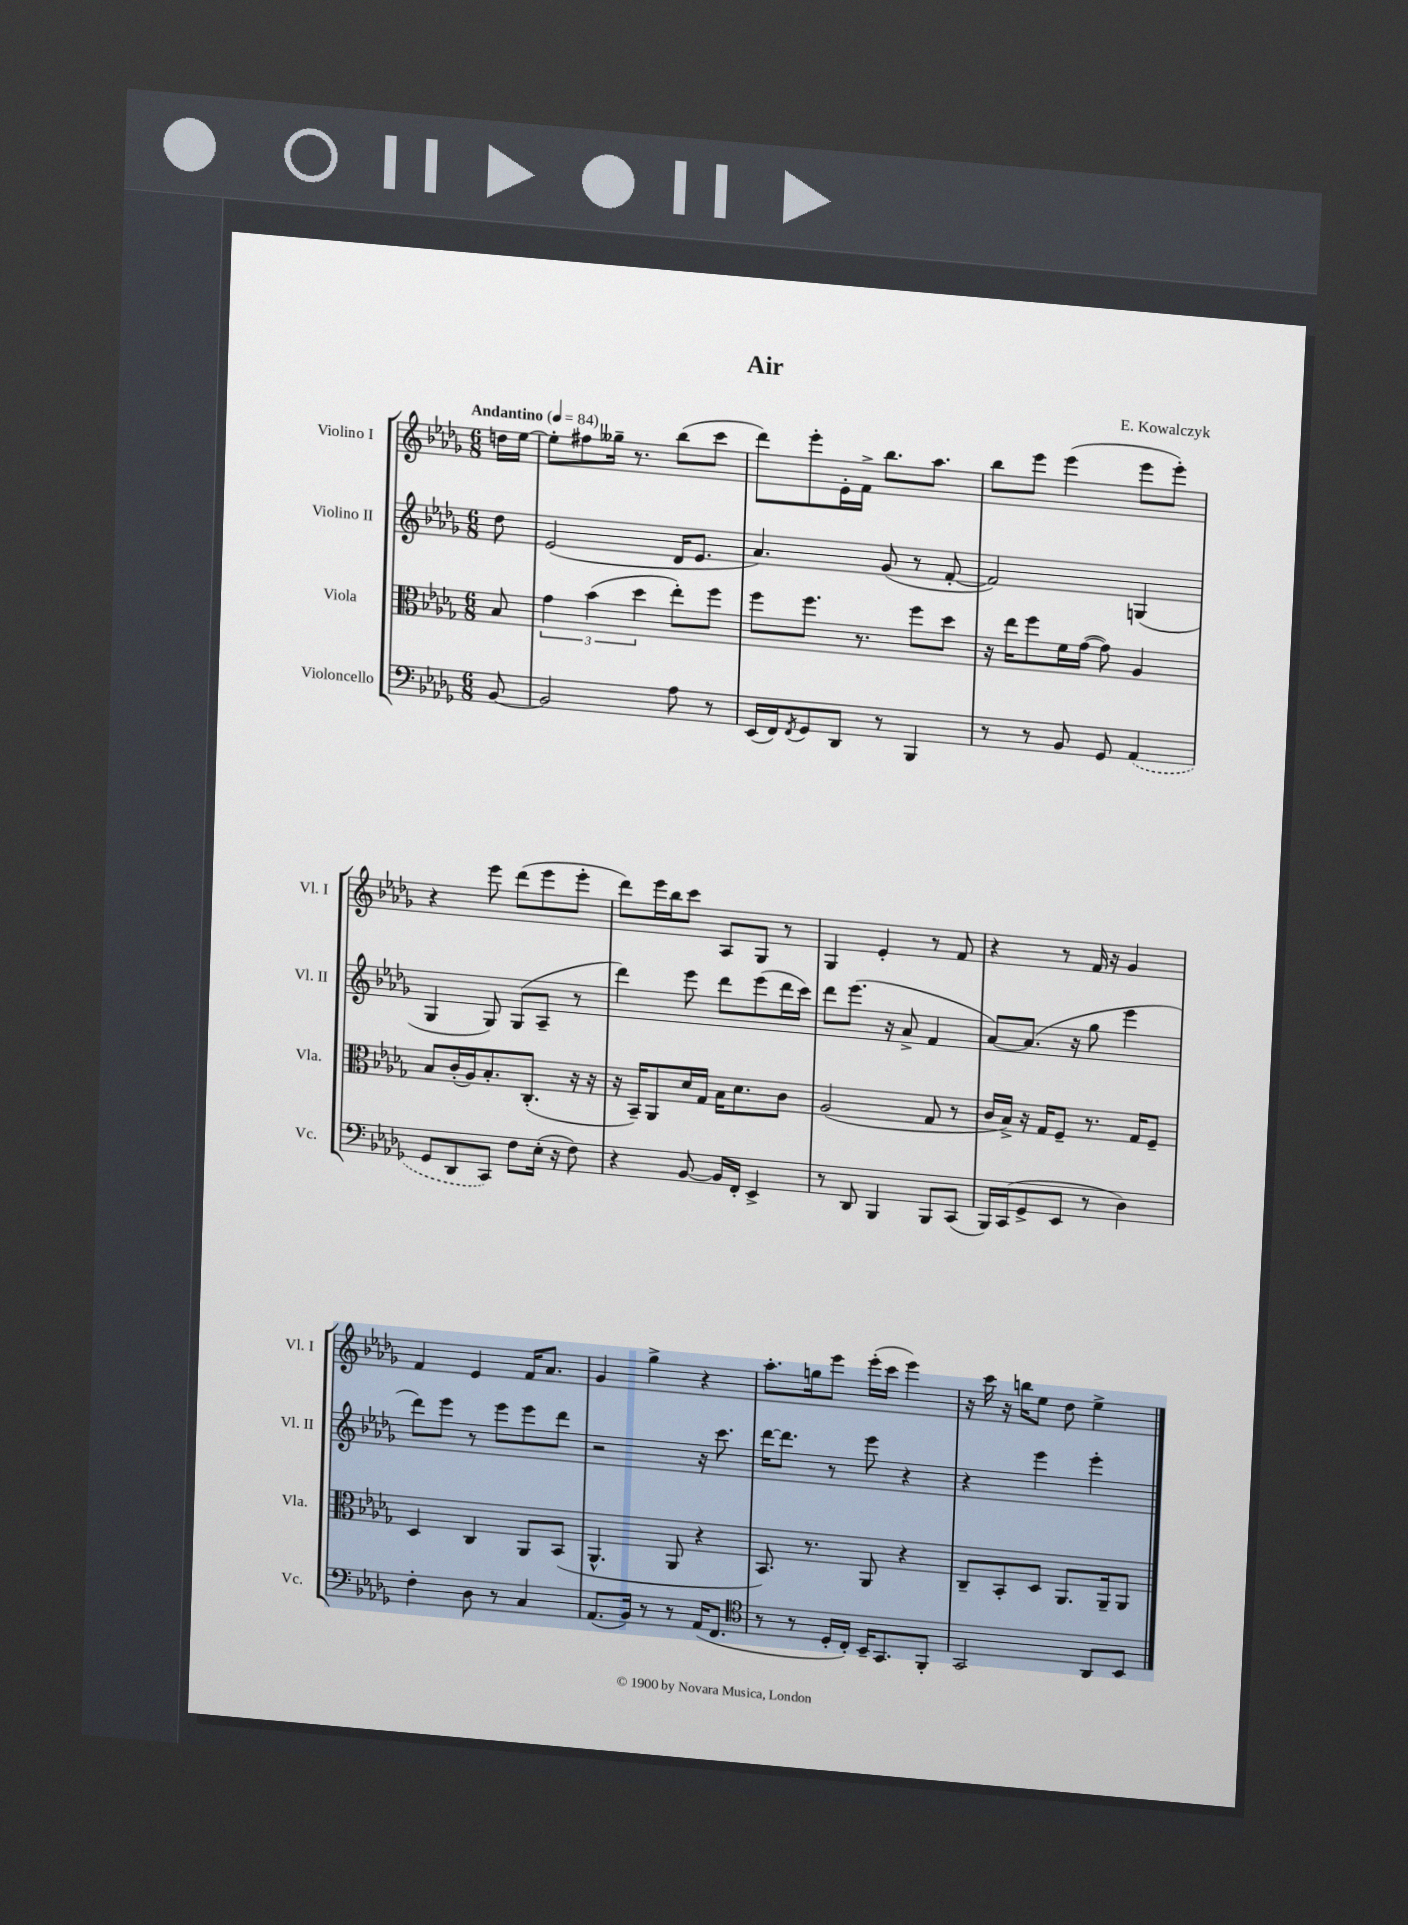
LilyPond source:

\header { title = "Air" composer = "E. Kowalczyk" }
<<
\new StaffGroup <<
\new Staff = "s0" \with { instrumentName = "Violino I" shortInstrumentName = "Vl. I" } {
    \clef treble \key des \major \numericTimeSignature \time 6/8 \partial 8 \tempo "Andantino" 4 = 84
    d''16 ees''16~ |
    ees''8-. fis''8 geses''16-- r8. bes''8( c'''8 |
    des'''8) ees'''8-. ees'16-. f'16-> bes''8. aes''8. |
    bes''8 ees'''8 ees'''4( ees'''8 ees'''8-.) |
    r4 ees'''8 des'''8( ees'''8 ees'''8-. |
    des'''8) ees'''16 bes''16 c'''8 aes8 ges8 r8 |
    ges4 ees'4-. r8 f'8 |
    r4 r8 f'16 r16 ges'4 |
    f'4 ees'4 f'16 aes'8. |
    ges'4 ges''4-> r4 |
    aes''8.-. g''16 ees'''8 ees'''16-.( c'''16 ees'''4) |
    r16 c'''16 r16 b''16 ees''8 des''8 ees''4-> \bar "|." |
}
\new Staff = "s1" \with { instrumentName = "Violino II" shortInstrumentName = "Vl. II" } {
    \clef treble \key des \major \numericTimeSignature \time 6/8 \partial 8
    des''8 |
    ees'2( des'16 ees'8. |
    aes'4.) ges'8( r8 f'8~-. |
    f'2) g4( |
    ges4 ges8) ges8( aes8-- r8 |
    des'''4) ees'''8 des'''8 ees'''8( des'''16 c'''16) |
    des'''8 ees'''8.( r16 aes'8-> f'4 |
    aes'8~) aes'8.( r16 ges''8 ees'''4 |
    des'''8) ees'''8 r8 ees'''8 ees'''8 des'''8 |
    r2 r16 c'''8. |
    des'''16~ des'''8. r8 ees'''8 r4 |
    r4 ees'''4 ees'''4-. \bar "|." |
}
\new Staff = "s2" \with { instrumentName = "Viola" shortInstrumentName = "Vla." } {
    \clef alto \key des \major \numericTimeSignature \time 6/8 \partial 8
    bes8 |
    \tuplet 3/2 { ges'4 bes'4( des''4 } ees''8-.) f''8 |
    f''8 f''8. r8. f''8 des''8 |
    r16 ees''16 f''8 f'16 ges'16~( ges'8) aes4 |
    bes8 c'16-.( aes16) bes8.-. c8.-.( r16 r16 |
    r16 bes,16--) aes,8 des'16 ges16 bes16 des'8. c'8 |
    aes2( ges8 r8 |
    c'16 bes16->) r16 ges16 f8-- r8. ges16 f8-- |
    des4 c4 aes,8 bes,8( |
    aes,4.-^ aes,8 r4 |
    bes,8.) r8. aes,8 r4 |
    c8-- bes,8-. des8 aes,8. aes,16-- aes,8 \bar "|." |
}
\new Staff = "s3" \with { instrumentName = "Violoncello" shortInstrumentName = "Vc." } {
    \clef bass \key des \major \numericTimeSignature \time 6/8 \partial 8
    bes,8~ |
    bes,2 aes8 r8 |
    ees,16( f,16) \acciaccatura { f,8 } ges,8 des,8 r8 bes,,4 |
    r8 r8 bes,8 ges,8 \once \slurDashed aes,4( |
    ges,8 des,8 c,8) f8 ees16-.( r16 f8) |
    r4 bes,8~ bes,16 f,16-. ees,4-> |
    r8 des,8 bes,,4 bes,,8 c,8( |
    bes,,16) c,16( ges,8-> ees,8 r8 des4) |
    f4-. des8 r8 c4 |
    aes,8.( bes,16) r8 r8 aes,16( f,8. |
    \clef tenor r8 r8 des16-. c16-.) bes,16-- ges,8. f,8-. |
    ges,2 aes,8 bes,8 \bar "|." |
}
>>
>>
\layout { \context { \Score \remove "Bar_number_engraver" } }
